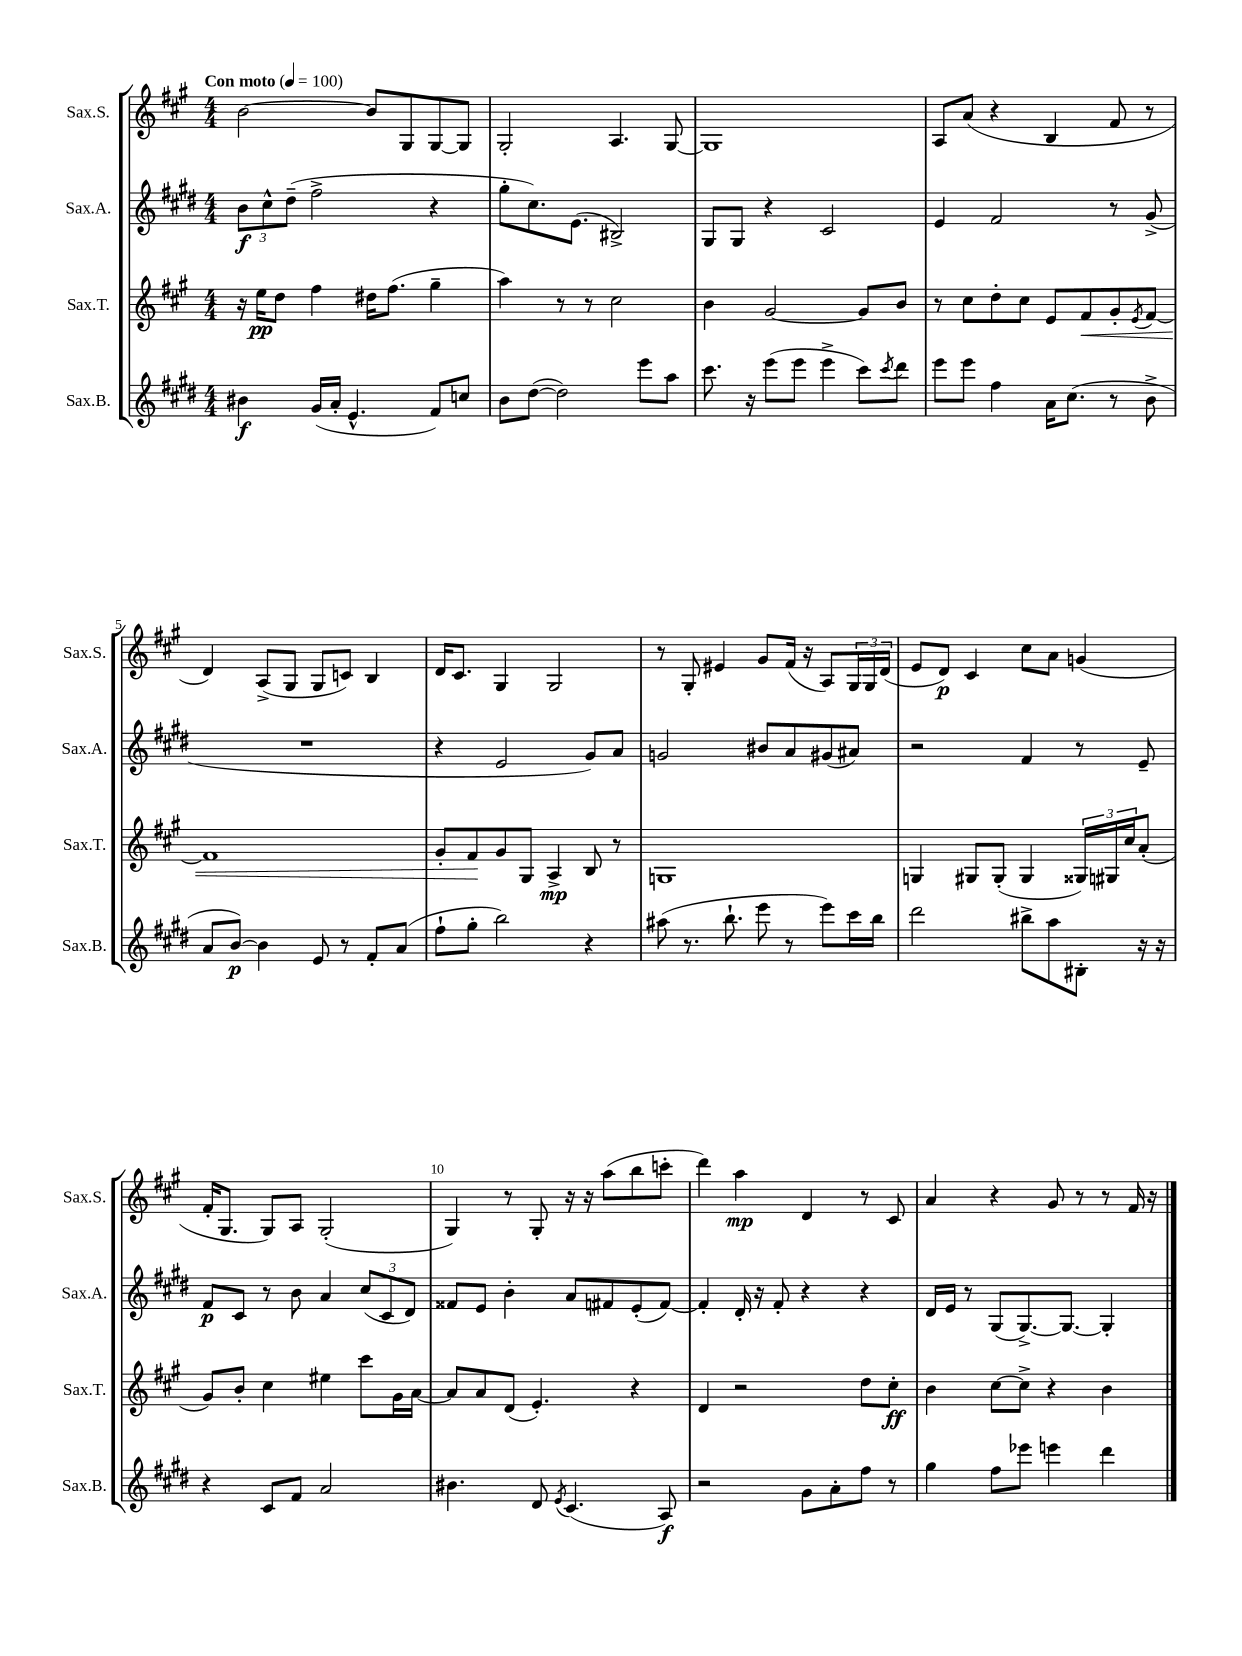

**kern	**dynam	**kern	**dynam	**kern	**dynam	**kern	**dynam
*part4	*part4	*part3	*part3	*part2	*part2	*part1	*part1
*staff4	*staff4	*staff3	*staff3	*staff2	*staff2	*staff1	*staff1
*I"Sax.B.	*	*I"Sax.T.	*	*I"Sax.A.	*	*I"Sax.S.	*
*I'Sax.B.	*	*I'Sax.T.	*	*I'Sax.A.	*	*I'Sax.S.	*
*clefG2	*	*clefG2	*	*clefG2	*	*clefG2	*
*k[f#c#g#d#]	*	*k[f#c#g#]	*	*k[f#c#g#d#]	*	*k[f#c#g#]	*
*M4/4	*	*M4/4	*	*M4/4	*	*M4/4	*
*MM100	*	*MM100	*	*MM100	*	*MM100	*
=1	=1	=1	=1	=1	=1	=1	=1
!	!	!	!	!	!	!LO:TX:a:B:t=Con moto	!
4b#X\	f	16r	.	12b\L	f	[2b\	.
.	.	16ee\KL	pp	.	.	.	.
.	.	.	.	12cc#^^\	.	.	.
.	.	8dd\J	.	.	.	.	.
.	.	.	.	(12dd#~\J	.	.	.
(16g#/LL	.	4ff#\	.	2ff#^\	.	.	.
16a'/JJ	.	.	.	.	.	.	.
4.e^^/	.	.	.	.	.	.	.
.	.	16dd#X\KL	.	.	.	8b/L]	.
.	.	(8.ff#\J	.	.	.	.	.
.	.	.	.	.	.	8G#/	.
8f#/L)	.	4gg#~\	.	4r	.	[8G#/	.
8ccn/J	.	.	.	.	.	8G#/J]	.
=2	=2	=2	=2	=2	=2	=2	=2
8b\L	.	4aa\)	.	8gg#'\L	.	2G#'/	.
([8dd#\J	.	.	.	8.cc#\)	.	.	.
2dd#\])	.	8r	.	.	.	.	.
.	.	.	.	(8.e\J	.	.	.
.	.	8r	.	.	.	.	.
.	.	2cc#\	.	2B#X^/)	.	4.A/	.
8eee\L	.	.	.	.	.	.	.
8aa\J	.	.	.	.	.	[8G#/	.
=3	=3	=3	=3	=3	=3	=3	=3
8.ccc#\	.	4b\	.	8G#/L	.	1G#]	.
.	.	.	.	8G#/J	.	.	.
16r	.	.	.	.	.	.	.
(8eee\L	.	[2g#/	.	4r	.	.	.
8eee\J	.	.	.	.	.	.	.
4eee^\	.	.	.	2c#/	.	.	.
8ccc#\L)	.	8g#/L]	.	.	.	.	.
8qccc#/	.	.	.	.	.	.	.
8ddd#\J	.	8b/J	.	.	.	.	.
=4	=4	=4	=4	=4	=4	=4	=4
8eee\L	.	8r	.	4e/	.	8A/L	.
8eee\J	.	8cc#\L	.	.	.	(8a/J	.
4ff#\	.	8dd'\	.	2f#/	.	4r	.
.	.	8cc#\J	.	.	.	.	.
16a\KL	.	8e/L	.	.	.	4B/	.
(8.cc#\J	.	.	.	.	.	.	.
!	!	!	!LO:HP:b	!	!	!	!
.	.	8f#/	<	.	.	.	.
8r	.	8g#'/	.	8r	.	8f#/	.
.	.	8qe/	.	.	.	.	.
8b^\	.	[8f#/J	.	(8g#^/	.	8r	.
!!LO:LB:g=z
=5	=5	=5	=5	=5	=5	=5	=5
8a/L	.	1f#]	.	1r	.	4d/)	.
[8b/J)	p	.	.	.	.	.	.
4b\]	.	.	.	.	.	(8A^/L	.
.	.	.	.	.	.	8G#/J	.
8e/	.	.	.	.	.	8G#/L	.
8r	.	.	.	.	.	8cn/J)	.
8f#'/L	.	.	.	.	.	4B/	.
(8a/J	.	.	.	.	.	.	.
=6	=6	=6	=6	=6	=6	=6	=6
8ff#`\L	.	8g#'/L	.	4r	.	16d/KL	.
.	.	.	.	.	.	8.c#/J	.
8gg#'\J	.	8f#/	.	.	.	.	.
2bb\)	.	8g#/	[	2e/	.	4G#/	.
.	.	8G#/J	.	.	.	.	.
.	.	4A^/	mp	.	.	2G#/	.
4r	.	8B/	.	8g#/L)	.	.	.
.	.	8r	.	8a/J	.	.	.
=7	=7	=7	=7	=7	=7	=7	=7
(8aa#X\	.	1Gn	.	2gn/	.	8r	.
8.r	.	.	.	.	.	8G#'/	.
.	.	.	.	.	.	4e#X/	.
8.bb`\	.	.	.	.	.	.	.
8eee\	.	.	.	8b#X/L	.	8g#/L	.
8r	.	.	.	8a/	.	(16f#/Jk	.
.	.	.	.	.	.	16r	.
8eee\L)	.	.	.	(8g#X/	.	8A/L)	.
16ccc#\L	.	.	.	8a#X/J)	.	24G#/L	.
.	.	.	.	.	.	24G#/	.
16bb\JJ	.	.	.	.	.	.	.
.	.	.	.	.	.	(24d/JJ	.
=8	=8	=8	=8	=8	=8	=8	=8
2ddd#\	.	4Gn/	.	2r	.	8e/L	.
.	.	.	.	.	.	8d/J)	p
.	.	8G#X/L	.	.	.	4c#/	.
.	.	(8G#'/J	.	.	.	.	.
8bb#X^\L	.	4G#/	.	4f#/	.	8cc#\L	.
8aa\	.	.	.	.	.	8a\J	.
8B#X'\J	.	24G##X/LL)	.	8r	.	(4gn/	.
.	.	24G#X/	.	.	.	.	.
.	.	24cc#/J	.	.	.	.	.
16r	.	(8a'/J	.	8e~/	.	.	.
16r	.	.	.	.	.	.	.
!!LO:LB:g=z
=9	=9	=9	=9	=9	=9	=9	=9
4r	.	8g#/L)	.	8f#/L	p	16f#'/KL	.
.	.	.	.	.	.	8.G#/J	.
.	.	8b'/J	.	8c#/J	.	.	.
8c#/L	.	4cc#\	.	8r	.	8G#/L)	.
8f#/J	.	.	.	8b\	.	8A/J	.
2a/	.	4ee#X\	.	4a/	.	(2G#'/	.
.	.	8ccc#\L	.	(12cc#/L	.	.	.
.	.	.	.	12c#/	.	.	.
.	.	16g#\L	.	.	.	.	.
.	.	.	.	12d#/J)	.	.	.
.	.	[16a\JJ	.	.	.	.	.
=10	=10	=10	=10	=10	=10	=10	=10
4.b#X\	.	8a/L]	.	8f##X/L	.	4G#/)	.
.	.	8a/	.	8e/J	.	.	.
.	.	(8d/J	.	4b'\	.	8r	.
8d#/	.	4.e'/)	.	.	.	8G#'/	.
8qe/	.	.	.	.	.	.	.
(4.c#/	.	.	.	8a/L	.	16r	.
.	.	.	.	.	.	16r	.
.	.	.	.	8f#X/	.	(8aa\L	.
.	.	4r	.	(8e'/	.	8bb\	.
8A/)	f	.	.	[8f#/J)	.	8cccn'\J	.
=11	=11	=11	=11	=11	=11	=11	=11
2r	.	4d/	.	4f#'/]	.	4ddd\)	.
.	.	2r	.	16d#'/	.	4aa\	mp
.	.	.	.	16r	.	.	.
.	.	.	.	8f#'/	.	.	.
8g#\L	.	.	.	4r	.	4d/	.
8a'\	.	.	.	.	.	.	.
8ff#\J	.	8dd\L	.	4r	.	8r	.
8r	.	8cc#'\J	ff	.	.	8c#/	.
=12	=12	=12	=12	=12	=12	=12	=12
4gg#\	.	4b\	.	16d#/LL	.	4a/	.
.	.	.	.	16e/JJ	.	.	.
.	.	.	.	8r	.	.	.
8ff#\L	.	[8cc#\L	.	(8G#/L	.	4r	.
8eee-X\J	.	8cc#^\J]	.	[8.G#^/)	.	.	.
4eeen\	.	4r	.	.	.	8g#/	.
.	.	.	.	8.G#/J_	.	.	.
.	.	.	.	.	.	8r	.
4ddd#\	.	4b\	.	4G#'/]	.	8r	.
.	.	.	.	.	.	16f#/	.
.	.	.	.	.	.	16r	.
==	==	==	==	==	==	==	==
*-	*-	*-	*-	*-	*-	*-	*-
